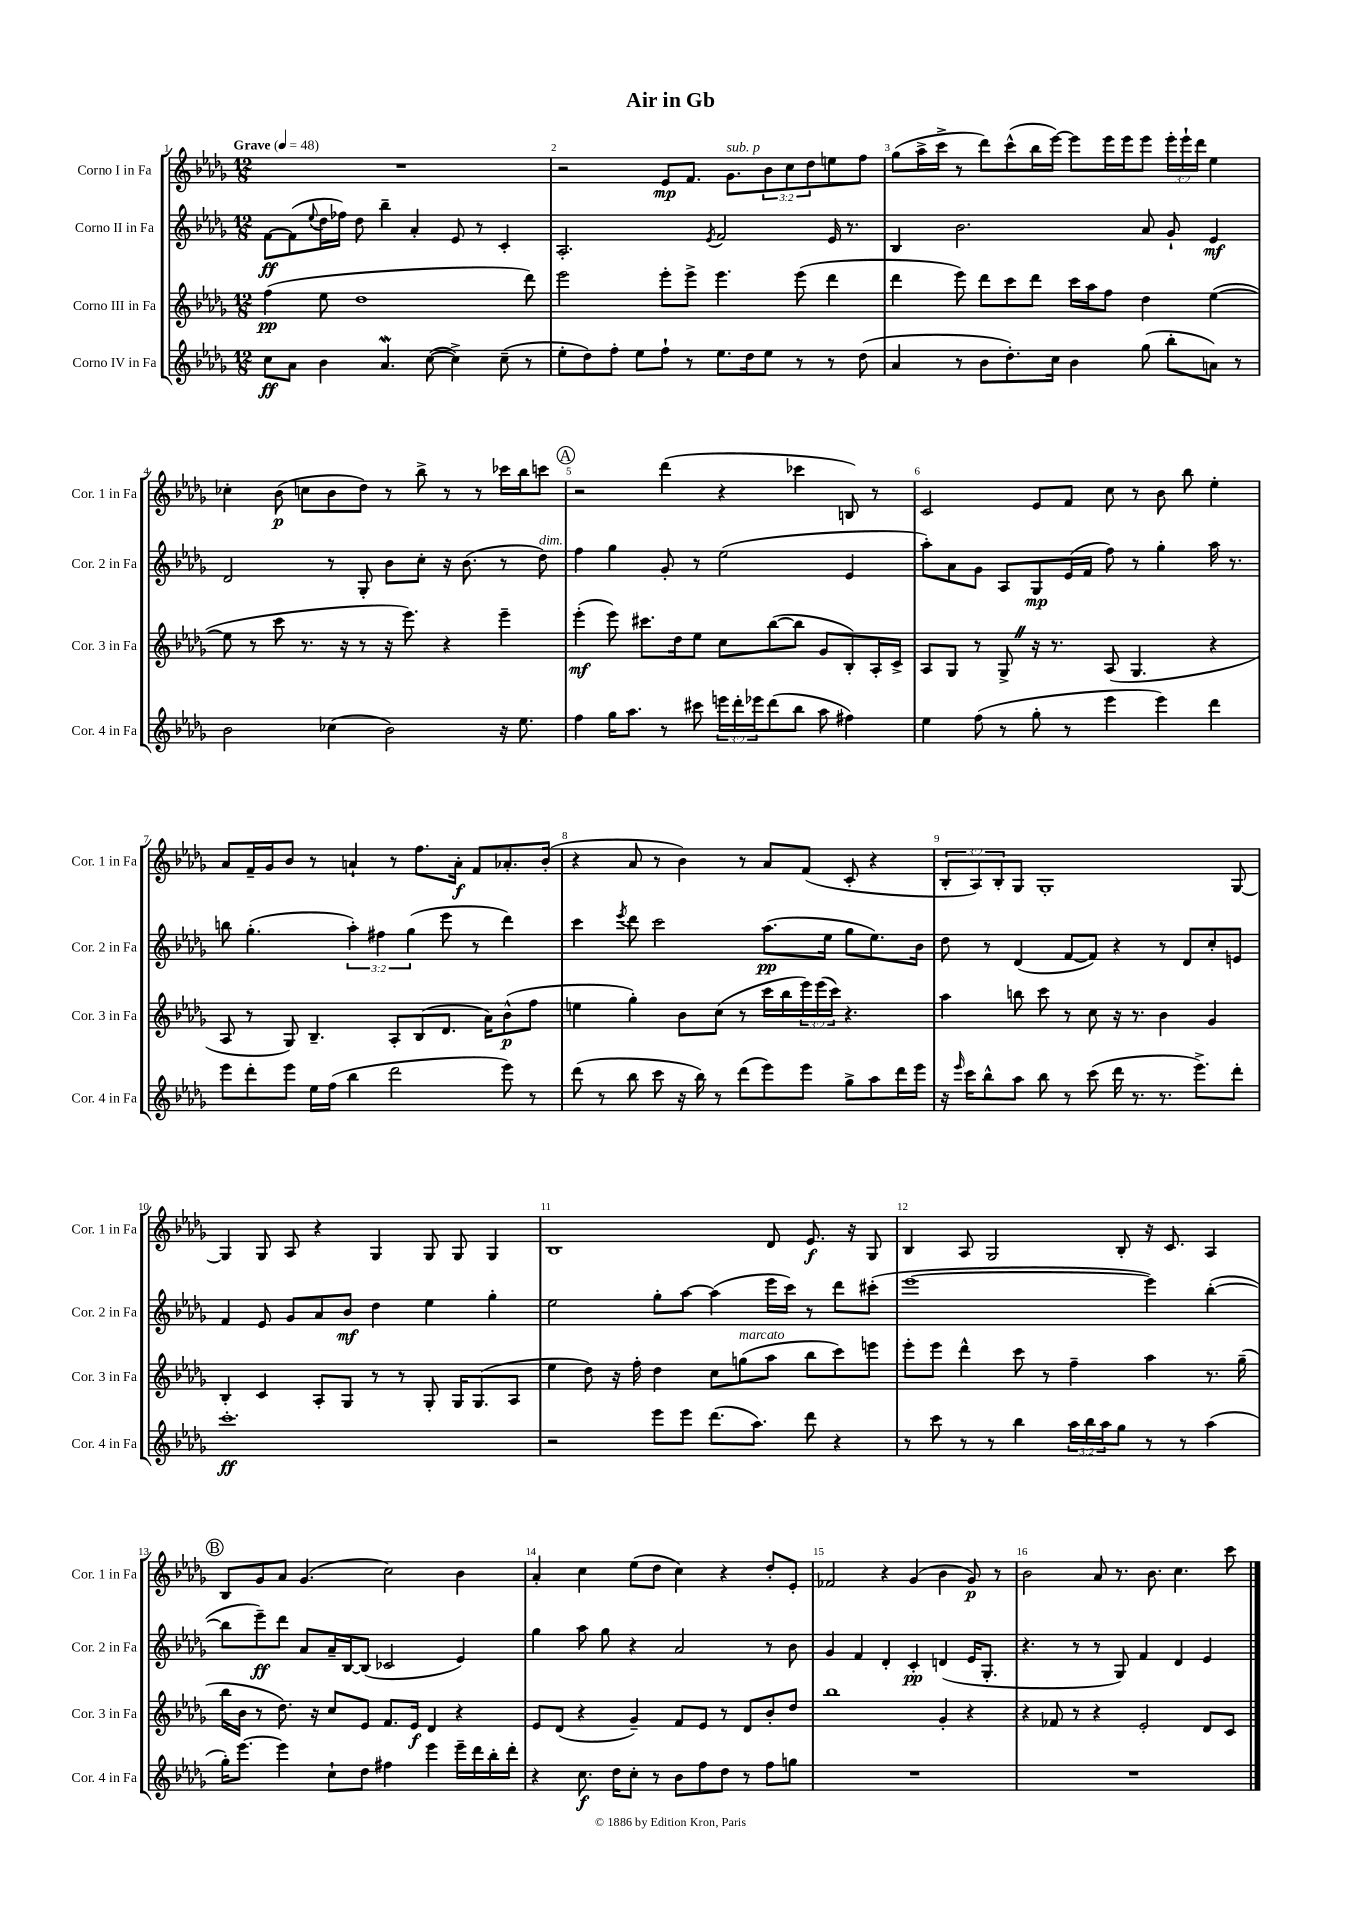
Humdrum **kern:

**kern	**kern	**kern	**kern
*staff4	*staff3	*staff2	*staff1
*clefG2	*clefG2	*clefG2	*clefG2
*k[b-e-a-d-g-]	*k[b-e-a-d-g-]	*k[b-e-a-d-g-]	*k[b-e-a-d-g-]
*M12/8	*M12/8	*M12/8	*M12/8
*MM48	*MM48	*MM48	*MM48
8cc	(4ff	[8f	1.r
8a-	.	(8f]	.
.	.	8qqee-	.
4b-	8ee-	16dd-	.
.	.	16ff-)	.
.	1dd-	8dd-	.
4.a-	.	4bb-~	.
.	.	4a-'	.
([8cc	.	.	.
4cc^])	.	8e-	.
.	.	8r	.
(8cc~	.	4c'	.
8r	8ddd-)	.	.
=	=	=	=
8ee-'	2eee-	2.A-'	2r
8dd-)	.	.	.
8ff'	.	.	.
8ee-	.	.	.
8ff`	8eee-'	.	8e-
8r	8eee-^	.	8.f
.	.	8qe-	.
8.ee-	4.eee-	2f	.
.	.	.	8.g-
16dd-	.	.	.
8ee-	.	.	12b-
.	.	.	12cc
8r	(8eee-	.	.
.	.	.	12dd-
8r	4ddd-	16e-	8ee
.	.	8.r	.
(8dd-	.	.	8ff
=	=	=	=
4a-	4ddd-	4B-	(8gg-
.	.	.	16aa-^
.	.	.	16ccc^
8r	8eee-)	2.b-	8r
8b-	8ddd-	.	8ddd-)
8.dd-')	8ccc	.	(8ccc^^
.	8ddd-	.	16bb-
16cc	.	.	[16eee-)
4b-	16ccc	.	8eee-]
.	16aa-	.	.
.	8ff	.	16eee-
.	.	.	16eee-
(8gg-	4dd-	8a-	8eee-
8bb-'	.	8g-`	24eee-'
.	.	.	24eee-`
.	.	.	24ddd-
8a)	([4ee-	4e-	4ee-
8r	.	.	.
=	=	=	=
2b-	8ee-]	2d-	4cc-'
.	8r	.	.
.	8ccc	.	(8b-
.	8.r	.	8cc
(4cc-	.	8r	8b-
.	16r	.	.
.	8r	8G-'	8dd-)
2b-)	16r	8b-	8r
.	8.eee-)	.	.
.	.	8cc'	8bb-^
.	4r	16r	8r
.	.	(8.b-	.
.	.	.	8r
16r	4eee-~	8r	16ccc-
8.ee-	.	.	16bb-
.	.	8dd-)	8ccc
=	=	=	=
4ff	(4eee-'	4ff	2r
16gg-	8eee-)	4gg-	.
8.aa-	.	.	.
.	8.ccc#	.	.
8r	.	8g-'	(4ddd-
.	16dd-	.	.
8ccc#	8ee-	8r	.
24eee	8cc	(2ee-	4r
24ddd-'	.	.	.
24eee-	.	.	.
(8ddd-	([8bb-	.	.
8bb-	8bb-]	.	4ccc-
8aa-	8g-	.	.
4ff#)	8B-')	4e-	8B)
.	16A-'	.	8r
.	16c^	.	.
=	=	=	=
4ee-	8A-	8aa-')	2c
.	8G-	8a-	.
(8ff	8r	8g-	.
8r	8G-^	8A-	.
8gg-'	16r	8G-	8e-
.	8.r	.	.
8r	.	(16e-	8f
.	.	16f	.
4eee-	(8A-	8ff)	8cc
.	4.G-	8r	8r
4eee-)	.	4gg-'	8b-
.	.	.	8bb-
4ddd-	4r	16aa-	4ee-'
.	.	8.r	.
=	=	=	=
8eee-	8A-	8bb	8a-
8ddd-'	8r	(4.gg-'	16f~
.	.	.	16g-
8eee-	8G-)	.	8b-
16ee-	4.B-~	.	8r
(16ff	.	.	.
4bb-	.	6aa-')	4a`
.	.	6ff#	.
2ddd-	8A-'	.	8r
.	.	(6gg-	.
.	(8B-	.	8.ff
.	8.d-	8eee-	.
.	.	.	16a'
.	.	8r	8f
.	16a-)	.	.
8eee-)	(8b-^^	4ddd-)	8.a-'
8r	8ff	.	.
.	.	.	(16b-'
=	=	=	=
(8ddd-	4ee	4ccc	4r
8r	.	.	.
.	.	8qeee-	.
8bb-	4gg-')	8ddd-	8a-
8ccc	.	2ccc	8r
16r	8b-	.	4b-)
16bb-)	.	.	.
8r	(8cc	.	.
(8ddd-	8r	.	8r
8eee-)	16ccc	(8.aa-	8a-
.	16bb-	.	.
8eee-	24eee-)	.	(8f
.	(24eee-	.	.
.	.	16ee-	.
.	24ccc)	.	.
8gg-^	4.r	8gg-	8c'
8aa-	.	8.ee-)	4r
16ddd-	.	.	.
16eee-	.	16b-	.
=	=	=	=
16r	4aa-	8dd-	12B-'
16qqeee-	.	.	.
16ccc	.	.	.
.	.	.	12A-)
8bb-^^	.	8r	.
.	.	.	12B-'
8aa-	8bb	(4d-	8G-
8bb-	8ccc	.	1G-'
8r	8r	[8f	.
(8ccc	8cc	8f])	.
16ddd-	16r	4r	.
8.r	8.r	.	.
8.r	4b-	8r	.
.	.	8d-	.
8.eee-^)	.	.	.
.	4g-	8cc'	.
8ddd-'	.	8e	[8G-
=	=	=	=
1.ccc'	4B-'	4f	4G-]
.	4c	8e-	8G-
.	.	8g-	8A-
.	8A-'	8a-	4r
.	8G-	8b-	.
.	8r	4dd-	4G-
.	8r	.	.
.	8G-'	4ee-	8G-
.	16G-	.	8G-
.	(8.G-	.	.
.	.	4gg-'	4G-
.	8A-	.	.
=	=	=	=
2r	4ee-	2ee-	1B-
.	8dd-)	.	.
.	16r	.	.
.	16ff'	.	.
8eee-	4dd-	8gg-'	.
8eee-	.	[8aa-	.
(8.ddd-	8cc	(4aa-]	.
.	(8gg	.	.
8.aa-)	.	.	.
.	8aa-	16eee-	8d-
.	.	16ccc)	.
8ddd-	8bb-	8r	8.e-
4r	8ccc)	8ddd-	.
.	.	.	16r
.	8eee	(8ccc#'	8G-
=	=	=	=
8r	8eee-'	[1eee-	4B-
8ccc	8eee-	.	.
8r	4ddd-^^	.	8A-
8r	.	.	2G-
4bb-	8ccc	.	.
.	8r	.	.
24aa-	4ff~	.	.
24bb-	.	.	.
24aa-	.	.	.
8gg-	.	.	8B-'
8r	4aa-	4eee-])	16r
.	.	.	8.c
8r	.	.	.
(4aa-	8.r	([4bb-'	4A-
.	(16gg-~	.	.
=	=	=	=
16gg-')	16bb-	8bb-]	8B-
[8.eee-	16b-	.	.
.	8r	8eee-~)	8g-
4eee-]	8.dd-)	8ddd-	8a-
.	.	8a-	(4.g-
.	16r	.	.
8cc`	8cc	16a-~	.
.	.	[16B-	.
8dd-	8e-	(8B-]	.
4ff#	8.f	2c-	2cc)
.	16e-	.	.
4eee-	4d-	.	.
16eee-~	4r	4e-)	4b-
16ddd-	.	.	.
16bb-'	.	.	.
16ddd-'	.	.	.
=	=	=	=
4r	8e-	4gg-	4a-'
.	(8d-	.	.
8.cc	4r	8aa-	4cc
.	.	8gg-	.
16dd-	.	.	.
8cc'	4g-~)	4r	(8ee-
8r	.	.	8dd-
8b-	8f	2a-	4cc)
8ff	8e-	.	.
8dd-	8r	.	4r
8r	8d-	.	.
8ff	8b-'	8r	8dd-'
8gg	8dd-	8b-	8e-'
=	=	=	=
1.r	1bb-	4g-	2f-
.	.	4f	.
.	.	4d-'	4r
.	.	4c'	(4g-
.	4g-'	(4d	4b-
.	4r	16e-	8g-)
.	.	8.G-'	.
.	.	.	8r
=	=	=	=
1.r	4r	4.r	2b-
.	8f-	.	.
.	8r	8r	.
.	4r	8r	8a-
.	.	8G-)	8.r
.	2e-'	4f	.
.	.	.	8.b-
.	.	4d-	4.cc
.	8d-	4e-	.
.	8c	.	8ccc
==	==	==	==
*-	*-	*-	*-
